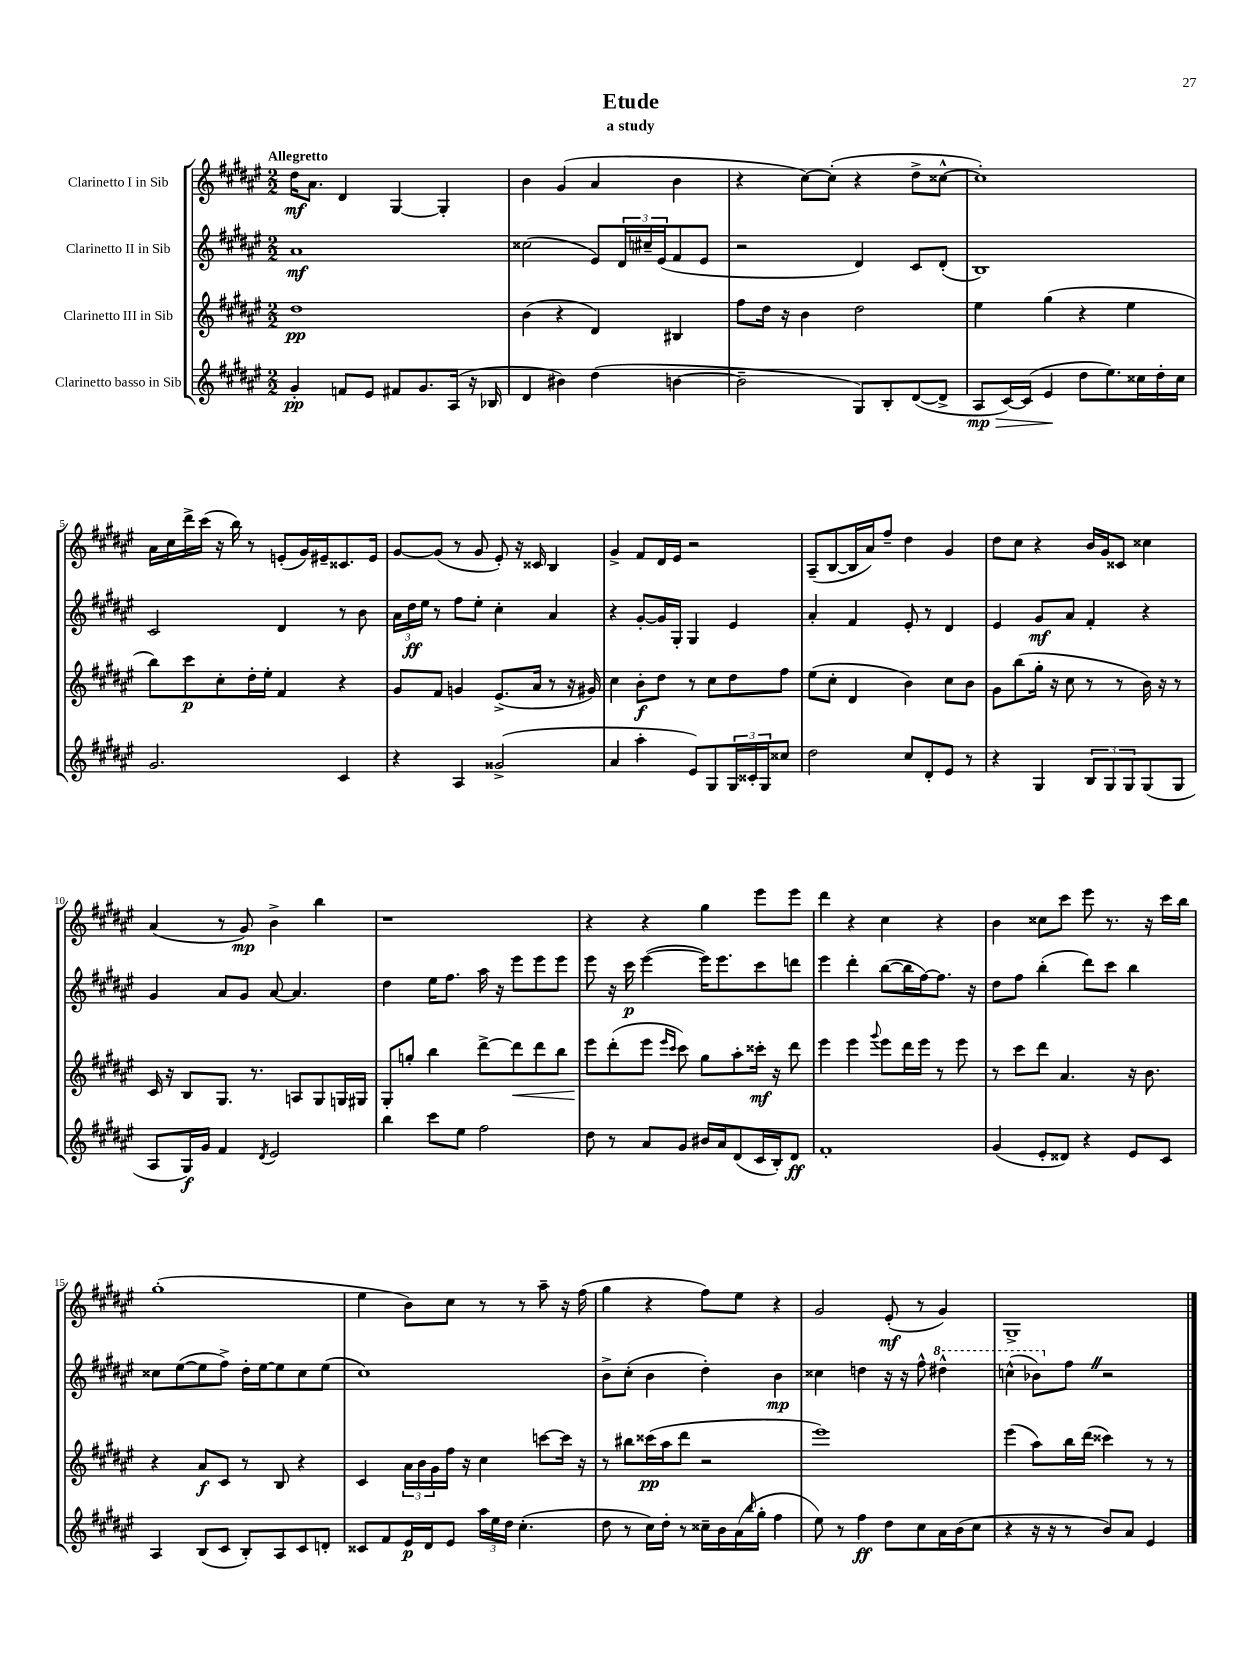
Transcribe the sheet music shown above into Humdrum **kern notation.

**kern	**kern	**kern	**kern
*staff4	*staff3	*staff2	*staff1
*clefG2	*clefG2	*clefG2	*clefG2
*k[f#c#g#d#a#e#]	*k[f#c#g#d#a#e#]	*k[f#c#g#d#a#e#]	*k[f#c#g#d#a#e#]
*M2/2	*M2/2	*M2/2	*M2/2
4g#'	1dd#	1a#	16dd#
.	.	.	8.a#
8f	.	.	4d#
8e#	.	.	.
8f#	.	.	[4G#
8.g#	.	.	.
.	.	.	4G#']
(16A#	.	.	.
16r	.	.	.
16B-	.	.	.
=	=	=	=
4d#	(4b	(2cc##	4b
4b#)	4r	.	(4g#
(4dd#	4d#)	8e#)	4a#
.	.	24d#	.
.	.	24cc#~	.
.	.	(24e#	.
[4b	4B#	8f#	4b
.	.	8e#	.
=	=	=	=
2b~]	8ff#	2r	4r
.	16dd#	.	.
.	16r	.	.
.	4b	.	[8cc#)
.	.	.	(8cc#']
8G#)	2dd#	4d#)	4r
8B'	.	.	.
([8d#	.	8c#	8dd#^
8d#^]	.	(8d#'	[8cc##^^
=	=	=	=
8A#	4ee#	1B)	1cc##'])
[16c#)	.	.	.
(16c#]	.	.	.
4e#	(4gg#	.	.
8dd#	4r	.	.
8.ee#)	.	.	.
.	4ee#	.	.
16cc##	.	.	.
16dd#'	.	.	.
16cc##	.	.	.
=	=	=	=
2.g#	8bb)	2c#	16a#
.	.	.	16cc#
.	8ccc#	.	16ddd#^
.	.	.	(16ccc#
.	8cc#'	.	16r
.	.	.	16bb)
.	16dd#'	.	8r
.	16ee#'	.	.
.	4f#	4d#	(8e'
.	.	.	16g#)
.	.	.	16e#~
4c#	4r	8r	8.c##
.	.	8b	.
.	.	.	16e#
=	=	=	=
4r	8g#	24a#	[8g#
.	.	24dd#	.
.	.	24ee#	.
.	8f#	8r	(8g#]
4A#	4g	8ff#	8r
.	.	8ee#'	8g#
(2g##^	(8.e#^	4cc#'	8e#')
.	.	.	16r
.	16a#	.	16c##
.	8r	4a#	4B
.	16r	.	.
.	16g#)	.	.
=	=	=	=
4a#	4cc#	4r	4g#^
4aa#'	8b'	[8g#'	8f#
.	8dd#	16g#]	16d#
.	.	16G#'	16e#
8e#)	8r	4G#	2r
8G#	8cc#	.	.
24G#	8dd#	4e#	.
24c##'	.	.	.
24G#	.	.	.
8cc##	8ff#	.	.
=	=	=	=
2dd#	(8ee#	4a#'	(8A#~
.	8cc#'	.	[8B
.	4d#	4f#	16B]
.	.	.	16a#)
.	.	.	8ff#~
8cc#	4b)	8e#'	4dd#
8d#'	.	8r	.
8e#	8cc#	4d#	4g#
8r	8b	.	.
=	=	=	=
4r	8g#	4e#	8dd#
.	(8bb	.	8cc#
4G#	16gg#'	8g#	4r
.	16r	.	.
.	8cc#	8a#	.
12B	8r	4f#'	16b
.	.	.	16g#
12G#	.	.	.
.	8r	.	8c##
12G#	.	.	.
(8G#	16b)	4r	4cc##
.	16r	.	.
8G#	8r	.	.
=	=	=	=
8A#	16c#	4g#	(4a#
.	16r	.	.
16G#)	8B	.	.
16g#	.	.	.
4f#	8.G#	8a#	8r
.	.	8g#	8g#)
.	8.r	.	.
8qd#	.	.	.
2e#	.	[8a#	4b^
.	8A	4.a#]	.
.	8G#	.	4bb
.	16G	.	.
.	16G#	.	.
=	=	=	=
4bb	8G#'	4dd#	1r
.	8gg'	.	.
8ccc#	4bb	16ee#	.
.	.	8.ff#	.
8ee#	.	.	.
2ff#	[8ddd#^	16aa#	.
.	.	16r	.
.	8ddd#]	8eee#	.
.	8ddd#	8eee#	.
.	8bb	8eee#	.
=	=	=	=
8dd#	8eee#	8eee#	4r
8r	(8ddd#'	16r	.
.	.	16ccc#	.
8a#	8eee#	([4eee#	4r
.	16qqeee#	.	.
.	16qqccc#	.	.
8g#	8ccc#)	.	.
16b#	8gg#	16eee#])	4gg#
16a#	.	8.eee#	.
(8d#	8aa#'	.	.
16c#	16ccc##'	8ccc#	8eee#
16B')	16r	.	.
8d#	8ddd#	8ddd	8eee#
=	=	=	=
1f#'	4eee#	4eee#	4ddd#
.	4eee#	4ddd#'	4r
.	8qqggg#	.	.
.	8eee#	([8bb	4cc#
.	16ddd#	16bb]	.
.	16eee#	[16ff#)	.
.	8r	8.ff#]	4r
.	8eee#	.	.
.	.	16r	.
=	=	=	=
(4g#	8r	8dd#	4b
.	8ccc#	8ff#	.
8e#'	8ddd#	(4bb'	8cc##
8d##)	4.a#	.	8ccc#
4r	.	8ddd#)	8eee#
.	.	8ccc#	8.r
8e#	16r	4bb	.
.	8.b	.	16r
8c#	.	.	16ccc#
.	.	.	16bb
=	=	=	=
4A#	4r	8cc##	(1gg#'
.	.	([8ee#	.
(8B	8a#	8ee#]	.
8c#	8c#	8ff#^)	.
8B')	8r	16dd#'	.
.	.	[16ee#	.
8A#	8B	8ee#]	.
8c#	4r	8cc##	.
8d'	.	(8ee#	.
=	=	=	=
8c##	4c#	1cc#)	4ee#
8f#	.	.	.
16e#	24a#	.	8b)
.	24b	.	.
16d#	.	.	.
.	24g#	.	.
8e#	16ff#	.	8cc#
.	16r	.	.
24aa#	4cc#	.	8r
24ee#	.	.	.
24dd#	.	.	.
(4.cc#'	.	.	8r
.	[8ccc	.	8aa#~
.	16ccc]	.	16r
.	16r	.	(16ff#
=	=	=	=
8dd#	8r	8b^	4gg#
8r	8bb#	(8cc#'	.
16cc#)	(16ccc##	4b	4r
16dd#'	16aa#	.	.
8r	8ddd#	.	.
16cc##~	2r	4dd#')	8ff#)
16b	.	.	.
(16a#	.	.	8ee#
16qqbb	.	.	.
16gg#'	.	.	.
4ff#	.	4b	4r
=	=	=	=
8ee#)	1eee#)	4cc##	2g#
8r	.	.	.
4ff#	.	4dd	.
8dd#	.	16r	(8e#'
.	.	16r	.
8cc#	.	8ff#^^	8r
16a#	.	4ddd#^^	4g#)
(16b	.	.	.
8cc#	.	.	.
=	=	=	=
4r	(4eee#	(4ccc^^	1G#^
16r	8aa#)	8bb-)	.
16r	.	.	.
8r	16bb	8ff#	.
.	(16ddd#	.	.
8b)	4ccc##)	2r	.
8a#	.	.	.
4e#	8r	.	.
.	8r	.	.
==	==	==	==
*-	*-	*-	*-
